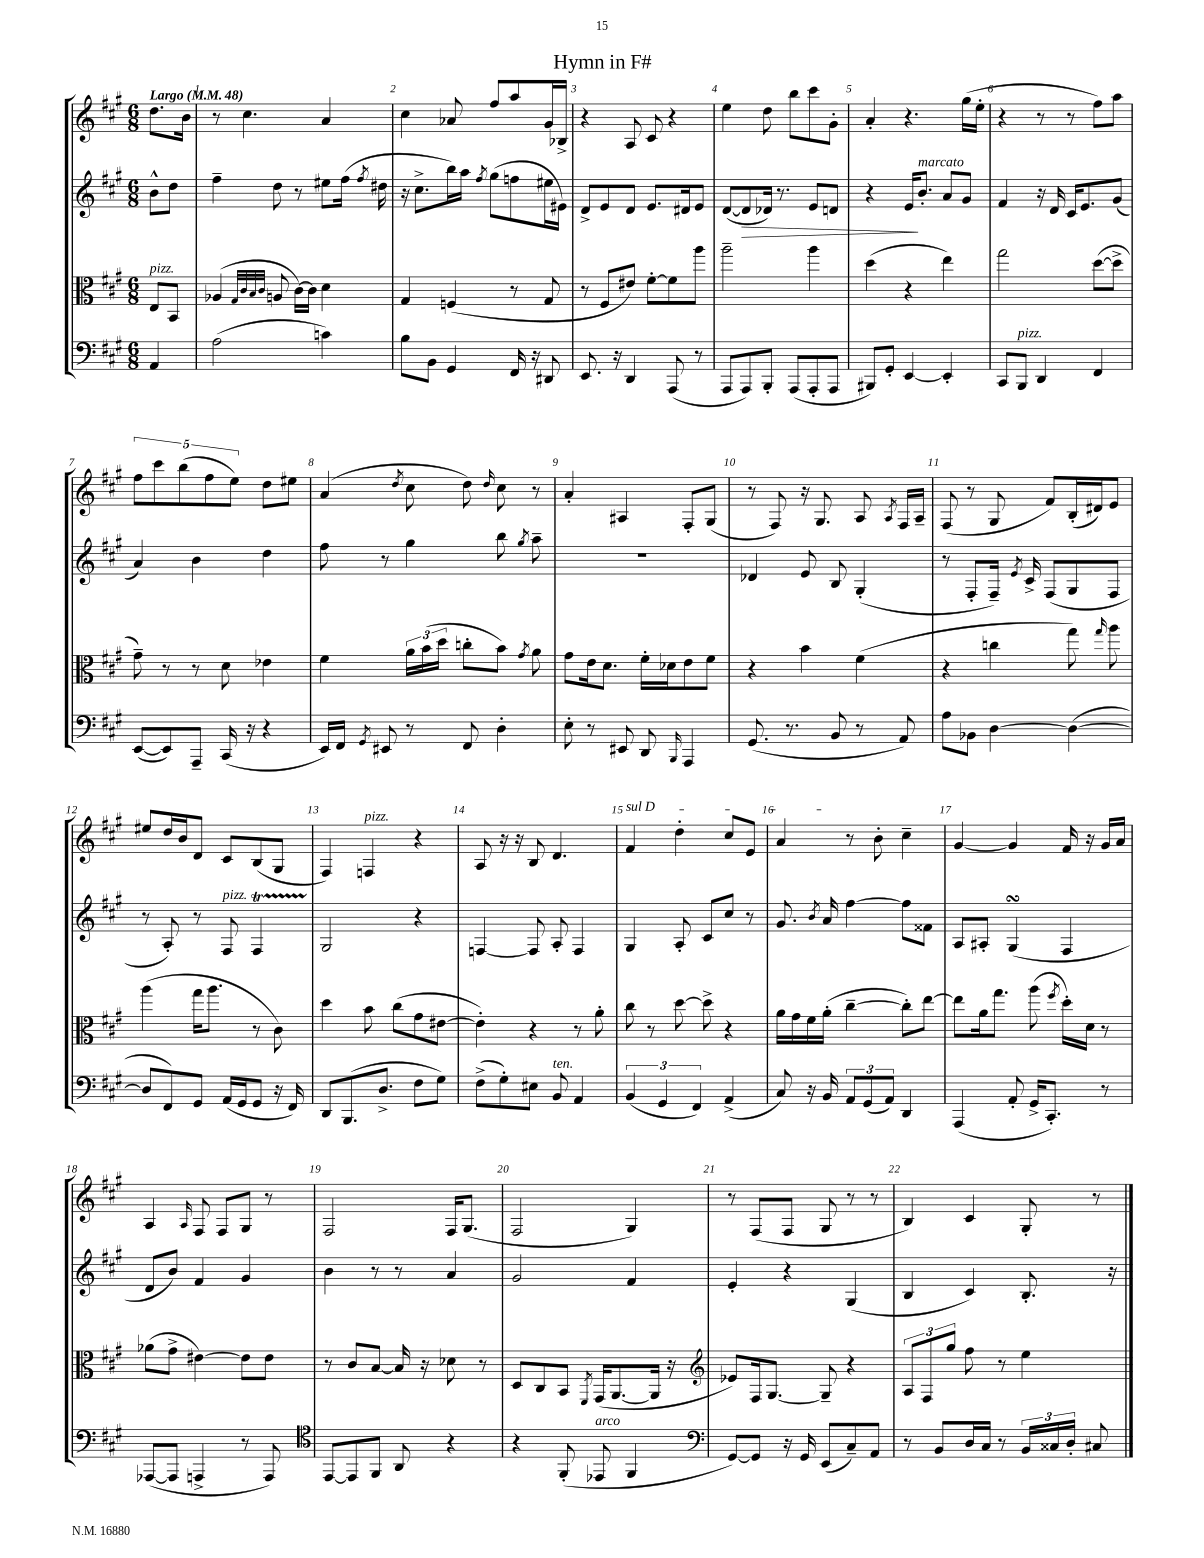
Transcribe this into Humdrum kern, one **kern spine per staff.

**kern	**kern	**kern	**dynam	**kern
*part4	*part3	*part2	*part2	*part1
*staff4	*staff3	*staff2	*staff2	*staff1
*clefF4	*clefC3	*clefG2	*	*clefG2
*k[f#c#g#]	*k[f#c#g#]	*k[f#c#g#]	*	*k[f#c#g#]
*M6/8	*M6/8	*M6/8	*	*M6/8
*MM48	*MM48	*MM48	*	*MM48
=	=	=	=	=
!	!	!	!	!LO:TX:a:B:t=Largo
!	!LO:TX:a:i:t=pizz.	!	!	!
4AA/	8E/L	8b^^\L	.	8.dd\L
.	8BB/J	8dd\J	.	.
.	.	.	.	16b\Jk
=1	=1	=1	=1	=1
(2A\	(4A-X/	4ff#~\	.	8r
.	.	.	.	4.cc#\
.	32qqG#/LLL	.	.	.
.	32qqc#/	.	.	.
.	32qqB/	.	.	.
.	32qqc#/JJJ	.	.	.
.	8An/	8dd\	.	.
.	[16c#\LL)	8r	.	.
.	16c#\JJ]	.	.	.
4cn\)	4d\	8ee#X\L	.	4a/
.	.	(16ff#\Jk	.	.
.	.	8qff#/	.	.
.	.	16dd#X\	.	.
=2	=2	=2	=2	=2
8B\L	4G#/	16r	.	4cc#\
.	.	8.cc#^\L	.	.
8BB\J	.	.	.	.
4GG#/	(4Fn/	16bb\L)	.	8a-X/
.	.	16aa\JJ	.	.
.	.	8qff#/	.	.
.	.	(8gg#\L	.	8ff#/L
16FF#/	8r	8ffn\	.	8aa/
16r	.	.	.	.
8DD#X/	8G#/	16ee#X\L	.	16g#/L
.	.	16e#X\JJ)	.	16B-X^/JJ
=3	=3	=3	=3	=3
8.EE/	8r	8d^/L	.	4r
.	8F#/L	8e/	.	.
16r	.	.	.	.
4DD/	8e#X/J)	8d/J	.	8A/
.	[8f#'\L	8.e/L	.	8c#/
(8AAA/	8f#\]	.	.	4r
.	.	16d#X/k	.	.
8r	8aa\J	8e/J	.	.
=4	=4	=4	=4	=4
8AAA/L	2aa~\	([8d/L	.	4ee\
!	!	!	!LO:HP:b	!
8AAA/)	.	8d/]	>	.
8BBB'/J	.	16d-X/Jk)	.	8dd\
.	.	8.r	.	.
(8AAA/L	.	.	.	8bb\L
8AAA'/	4aa\	8e/L	.	8ccc#\
8AAA/J	.	8dn/J	.	8g#'\J
=5	=5	=5	=5	=5
8BBB#X/L)	(4dd\	4r	.	4a'/
8GG#'/J	.	.	.	.
[4EE/	4r	16e/KL	.	4.r
!	!	!LO:TX:a:i:t=marcato	!	!
.	.	8.b'/J	]	.
4EE'/]	4ee\)	8a/L	.	.
.	.	8g#/J	.	(16gg#\LL
.	.	.	.	16ee'\JJ
=6	=6	=6	=6	=6
8CC#/L	2gg#\	4f#/	.	4r
!LO:TX:a:i:t=pizz.	!	!	!	!
8BBB/J	.	.	.	.
4DD/	.	16r	.	8r
.	.	16d/	.	.
.	.	16c#/KL	.	8r
.	.	8.e/	.	.
4FF#/	([8dd\L	.	.	8ff#\L)
.	8dd^\J]	(8g#/J	.	8aa\J
!!LO:LB:g=z
=7	=7	=7	=7	=7
([8EE/L	8g#~\)	4a/)	.	10ff#\L
.	.	.	.	10ccc#\
8EE/])	8r	.	.	.
.	.	.	.	(10bb\
8AAA~/J	8r	4b\	.	.
.	.	.	.	10ff#\
(16CC#/	8d\	.	.	.
.	.	.	.	10ee\J)
16r	.	.	.	.
4r	4e-X\	4dd\	.	8dd\L
.	.	.	.	8ee#X\J
=8	=8	=8	=8	=8
16EE/LL)	4f#\	8ff#\	.	(4a/
16FF#/JJ	.	.	.	.
8qGG#/	.	.	.	.
8EE#X/	.	8r	.	.
.	.	.	.	8qdd/
8r	24a\LL	4gg#\	.	8cc#\
.	(24b\	.	.	.
.	24dd\JJ	.	.	.
8FF#/	8ccn'\L	.	.	8dd\)
.	.	.	.	16qqdd/
4D'\	8b\J)	8bb\	.	8cc#\
.	8qg#/	8qgg#/	.	.
.	8a\	8aa~\	.	8r
=9	=9	=9	=9	=9
8E'\	8g#\L	2.r	.	4a'/
8r	16e\k	.	.	.
.	8.d\J	.	.	.
8EE#X/	.	.	.	4A#X/
8DD/	16f#'\LL	.	.	.
.	16d-X\J	.	.	.
16qqBBB/	.	.	.	.
4AAA/	8e\	.	.	8F#'/L
.	8f#\J	.	.	(8G#/J
=10	=10	=10	=10	=10
(8.GG#/	4r	4d-X/	.	8r
.	.	.	.	8F#/)
8.r	.	.	.	.
.	4b\	8e/	.	16r
.	.	.	.	8.G#/
8BB/	.	8B/	.	.
8r	(4f#\	(4G#'/	.	8A/
.	.	.	.	8qA/
8AA/)	.	.	.	16F#/LL
.	.	.	.	16A~/JJ
=11	=11	=11	=11	=11
8A\L	4r	8r	.	(8F#/
8BB-X\J	.	8F#'/L	.	8r
[4D\	4ccn\	16F#~/Jk)	.	8G#/
.	.	8qe/	.	.
.	.	16c#^/	.	.
.	.	(8F#/L	.	8f#/L)
(4D\_	8gg#\)	8G#/	.	(16B'/L
.	.	.	.	16d#X/J)
.	16qqgg#/	.	.	.
.	8aa\	8F#/J	.	8e/J
!!LO:LB:g=z
=12	=12	=12	=12	=12
8D/L]	(4aa\	8r	.	8ee#X/L
8FF#/)	.	8A'/)	.	16dd/L
.	.	.	.	16b/J
8GG#/J	16gg#\KL	8r	.	8d/J
.	8.aa\J	.	.	.
!	!	!LO:TX:a:i:t=pizz.	!	!
(16AA/LL	.	8F#/	.	8c#/L
16GG#/J	.	.	.	.
8GG#/J	8r	4F#T/	.	(8B/
16r	8c#\)	.	.	8G#/J
16FF#/)	.	.	.	.
=13	=13	=13	=13	=13
8DD/L	4dd\	2G#/	.	4F#/)
(8.BBB/	.	.	.	.
!	!	!	!	!LO:TX:a:i:t=pizz.
.	8b\	.	.	4Fn/
8.D^/J	.	.	.	.
.	(8cc#\L	.	.	.
8F#\L	8g#\	4r	.	4r
8G#\J)	[8e#X\J	.	.	.
=14	=14	=14	=14	=14
(8F#^\L	4e#'\])	[4Fn/	.	8A/
8G#'\)	.	.	.	16r
.	.	.	.	16r
8E#X\J	4r	8F/]	.	8B/
!LO:TX:a:i:t=ten.	!	!	!	!
8BB/	.	8A'/	.	4.d/
4AA/	8r	4F/	.	.
.	8a'\	.	.	.
=15	=15	=15	=15	=15
!	!	!	!	!LO:TX:a:i:t=sul D
(6BB/	8cc#\	4G#/	.	4f#/
.	8r	.	.	.
6GG#/	.	.	.	.
.	[8dd\	8A'/	.	4dd'\
6FF#/)	.	.	.	.
.	8dd^\]	8c#/L	.	.
(4AA^/	4r	8cc#/J	.	8cc#/L
.	.	8r	.	8e/J
=16	=16	=16	=16	=16
8C#/)	16a\LL	8.g#/	.	4a/
.	16g#\	.	.	.
16r	16f#\	.	.	.
.	.	8qb/	.	.
16BB/	(16a'\JJ	16a/	.	.
12AA/L	[4cc#~\	[4ff#\	.	8r
(12GG#/	.	.	.	.
.	.	.	.	8b'\
12AA/J)	.	.	.	.
4DD/	8cc#'\L])	8ff#\L]	.	4cc#~\
.	[8ee\J	8f##X\J	.	.
=17	=17	=17	=17	=17
(4AAA/	8ee\L]	8A/L	.	[4g#/
.	16a\k	8A#X'/J	.	.
.	8.gg#\J	.	.	.
8AA'/	.	(4G#sSsS/	.	4g#/]
16GG#^/KL	(8aa\	.	.	.
8.CC#'/J)	.	.	.	.
.	8qff#/	.	.	.
.	16dd'\LL)	4F#/	.	16f#/
.	16d\JJ	.	.	16r
8r	8r	.	.	16g#/LL
.	.	.	.	16a/JJ
!!LO:LB:g=z
=18	=18	=18	=18	=18
([8AAA-X/L	(8a-X\L	8d/L	.	4A/
8AAA-/J]	8g#^\J	8b/J)	.	.
.	.	.	.	16qqA/
4AAAn^/	[4e#X\)	4f#/	.	8F#/
.	.	.	.	8F#/L
8r	8e#\L]	4g#/	.	8G#/J
8AAA/)	8e#\J	.	.	8r
=19	=19	=19	=19	=19
*clefC4	*	*	*	*
[8EE/L	8r	4b\	.	2F#/
8EE/]	8c#/L	.	.	.
8FF#/J	[8B/J	8r	.	.
8AA/	16B/]	8r	.	.
.	16r	.	.	.
4r	8d-X\	4a/	.	16F#/KL
.	.	.	.	(8.G#/J
.	8r	.	.	.
=20	=20	=20	=20	=20
4r	8D/L	2g#/	.	2F#/
.	8C#/	.	.	.
(8FF#'/	8BB/J	.	.	.
.	8qFF#/	.	.	.
!LO:TX:a:i:t=arco	!	!	!	!
8EE-X/	(16GG#/KL	.	.	.
.	[8.AA/	.	.	.
4FF#/	.	4f#/	.	4G#/)
.	16AA/Jk]	.	.	.
.	16r	.	.	.
=21	=21	=21	=21	=21
*clefF4	*clefG2	*	*	*
[8GG#/L)	8e-X/L)	4e'/	.	8r
8GG#/J]	16F#/k	.	.	(8F#/L
.	[8.G#/J	.	.	.
16r	.	4r	.	8F#/J
16GG#/	.	.	.	.
(8EE/L	8G#~/]	.	.	8G#/
8C#~/)	4r	(4G#/	.	8r
8AA/J	.	.	.	8r
=22	=22	=22	=22	=22
8r	12A/L	4B/	.	4B/)
.	12F#/	.	.	.
8BB/L	.	.	.	.
.	12gg#/J	.	.	.
16D/L	8ff#\	4c#/)	.	4c#/
16C#/JJ	.	.	.	.
8r	8r	.	.	.
24BB/LL	4ee\	8.B'/	.	8G#'/
24C##X/	.	.	.	.
24D'/JJ	.	.	.	.
8C#X/	.	.	.	8r
.	.	16r	.	.
==	==	==	==	==
*-	*-	*-	*-	*-
